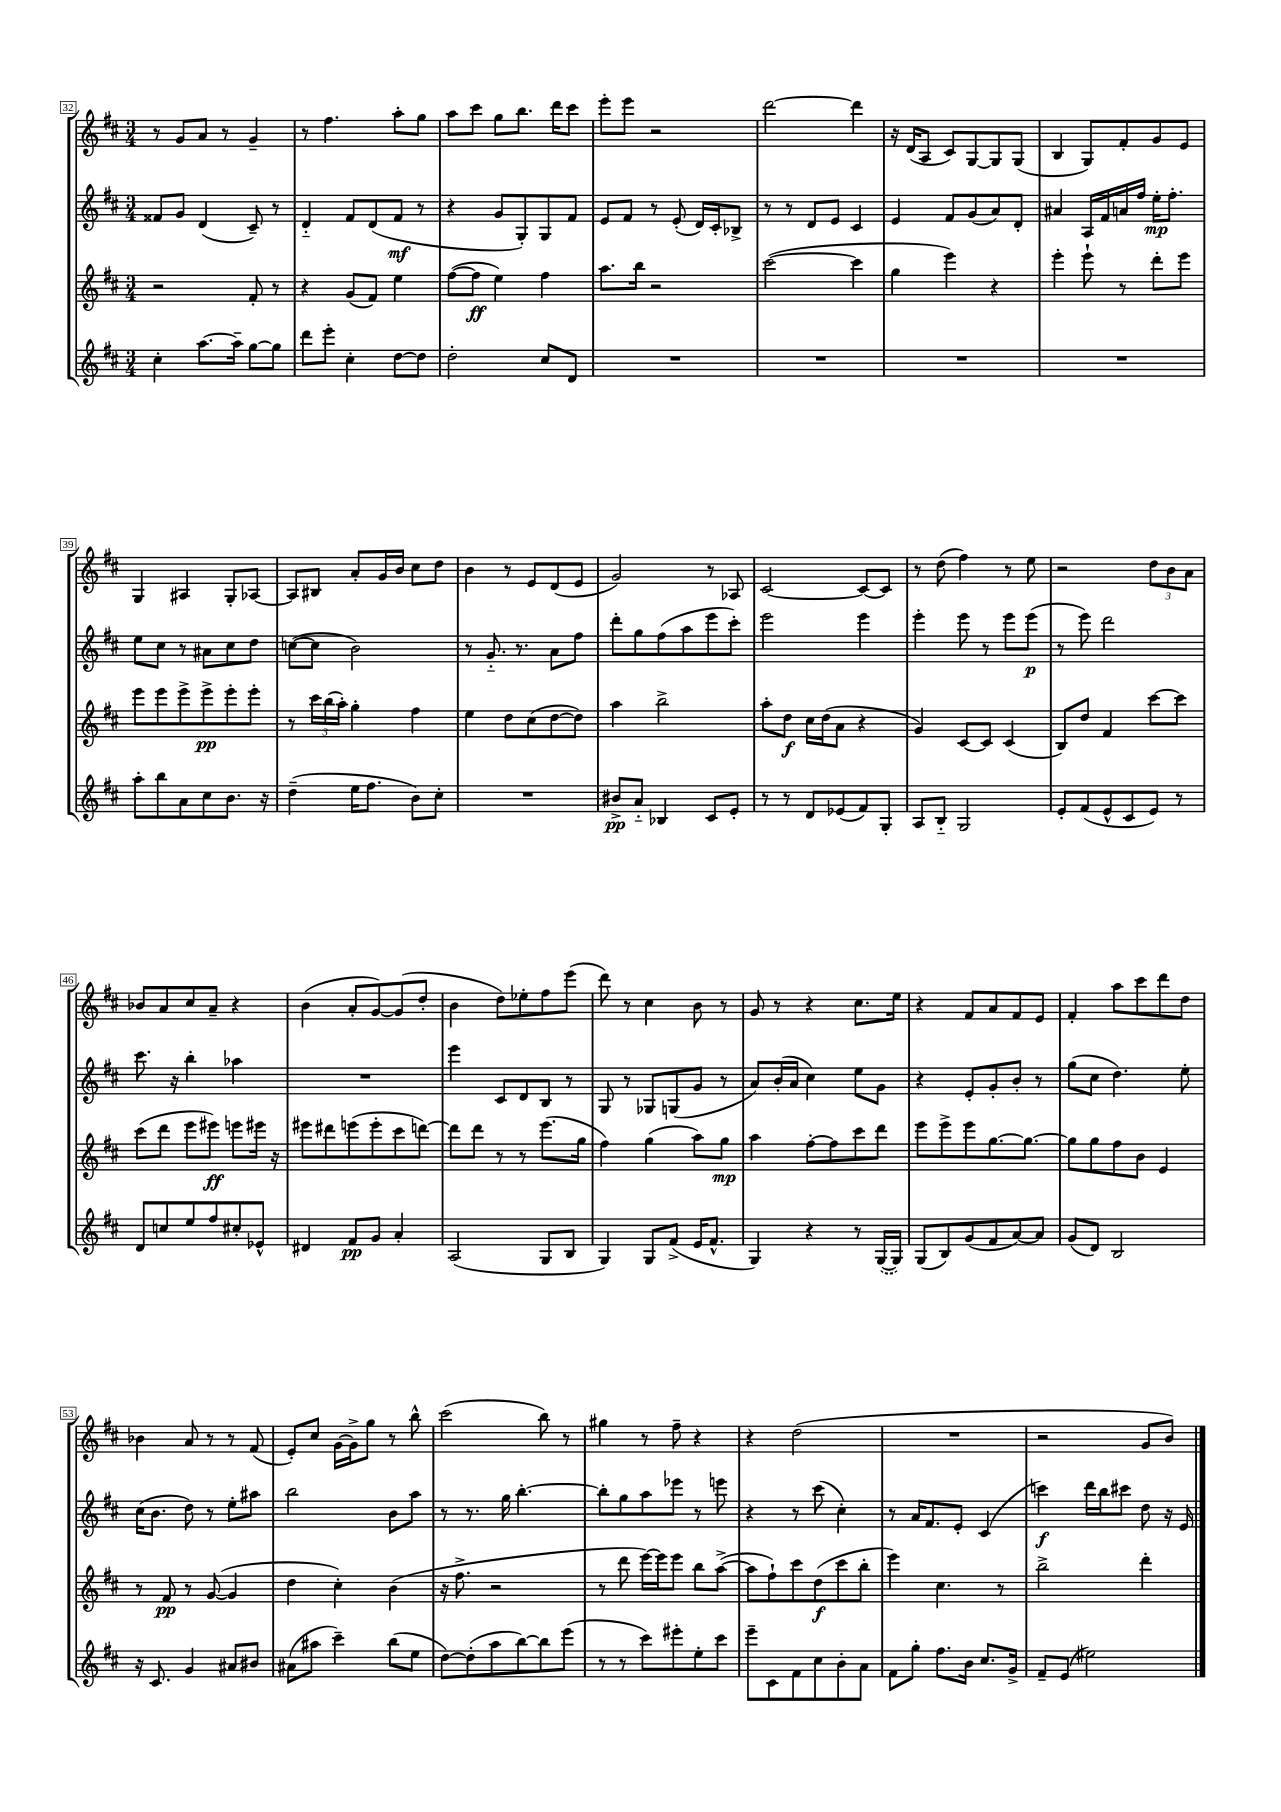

**kern	**kern	**kern	**kern
*staff4	*staff3	*staff2	*staff1
*clefG2	*clefG2	*clefG2	*clefG2
*k[f#c#]	*k[f#c#]	*k[f#c#]	*k[f#c#]
*M3/4	*M3/4	*M3/4	*M3/4
4cc#'	2r	8f##	8r
.	.	8g	8g
[8.aa	.	(4d	8a
.	.	.	8r
16aa~]	.	.	.
[8gg	8f#'	8c#~)	4g~
8gg]	8r	8r	.
=	=	=	=
8ddd	4r	4d'~	8r
8eee'	.	.	4.ff#
4cc#'	(8g	8f#	.
.	8f#)	(8d	.
[8dd	4ee	8f#	8aa'
8dd]	.	8r	8gg
=	=	=	=
2dd'	([8ff#	4r	8aa
.	8ff#]	.	8ccc#
.	4ee)	8g	8gg
.	.	8G')	8.bb
8cc#	4ff#	8G	.
.	.	.	16ddd
8d	.	8f#	8ccc#
=	=	=	=
2.r	8.aa	8e	8eee'
.	.	8f#	8eee
.	16bb	.	.
.	2r	8r	2r
.	.	(8e'	.
.	.	16d)	.
.	.	16c#'	.
.	.	8B-^	.
=	=	=	=
2.r	([2ccc#	8r	[2ddd
.	.	8r	.
.	.	8d	.
.	.	8e	.
.	4ccc#]	4c#	4ddd]
=	=	=	=
2.r	4gg	4e	16r
.	.	.	(16d
.	.	.	8A
.	4eee)	8f#	8c#)
.	.	(8g	[8G
.	4r	8a)	8G]
.	.	8d'	(8G
=	=	=	=
2.r	4eee'	4a#	4B
.	8eee`	16A	8G)
.	.	16f#	.
.	8r	16a	8f#'
.	.	16ff#	.
.	8ddd'	16ee'	8g
.	.	8.ff#'	.
.	8eee	.	8e
=	=	=	=
8aa'	8eee	8ee	4G
8bb	8eee	8cc#	.
8a	8eee^	8r	4A#
8cc#	8eee^	8a#	.
8.b	8eee'	8cc#	8G'
.	8eee'	8dd	[8A-
16r	.	.	.
=	=	=	=
(4dd~	8r	([8cc	8A-]
.	24ccc#	8cc]	8B#
.	(24bb	.	.
.	24aa')	.	.
16ee	4gg'	2b)	8a'
8.ff#	.	.	.
.	.	.	16g
.	.	.	16b
8b)	4ff#	.	8cc#
8cc#'	.	.	8dd
=	=	=	=
2.r	4ee	8r	4b
.	.	8.g'~	.
.	8dd	.	8r
.	.	8.r	.
.	(8cc#	.	8e
.	[8dd	8a	(8d
.	8dd])	8ff#	8e
=	=	=	=
8b#^	4aa	8ddd'	2g)
8a'~	.	8gg	.
4B-	2bb^	(8ff#	.
.	.	8aa	.
8c#	.	8eee	8r
8e'	.	8ccc#')	8A-
=	=	=	=
8r	8aa'	2eee	[2c#
8r	8dd	.	.
8d	16cc#	.	.
.	(16dd	.	.
(8e-	8a	.	.
8f#)	4r	4eee	8c#_
8G'	.	.	8c#]
=	=	=	=
8A	4g)	4eee'	8r
8B'~	.	.	(8dd
2G	[8c#	8eee	4ff#)
.	8c#]	8r	.
.	(4c#	8eee	8r
.	.	(8eee	8ee
=	=	=	=
8e'	8B)	8r	2r
(8f#	8dd	8eee)	.
8e^^	4f#	2ddd	.
8c#	.	.	.
8e)	[8ccc#	.	12dd
.	.	.	12b
8r	8ccc#]	.	.
.	.	.	12a
=	=	=	=
8d	(8ccc#	8.ccc#	8b-
8cc	8ddd	.	8a
.	.	16r	.
8ee	8eee	4bb'	8cc#
8ff#	8eee#)	.	8a~
8cc#'	8eee	4aa-	4r
8e-^^	16eee#	.	.
.	16r	.	.
=	=	=	=
4d#	8eee#	2.r	(4b
.	8ddd#	.	.
8f#	(8eee	.	8a'
8g	8eee'	.	[8g)
4a'	8ccc#	.	(8g]
.	[8ddd)	.	8dd'
=	=	=	=
(2A	8ddd]	4eee	4b
.	8ddd	.	.
.	8r	8c#	8dd)
.	8r	8d	8ee-'
8G	(8.eee	8B	8ff#
8B	.	8r	(8eee
.	16gg	.	.
=	=	=	=
4G)	4ff#)	8G	8ddd)
.	.	8r	8r
8G	(4gg	8G-	4cc#
(8f#^	.	(8G	.
16e	8aa)	8g	8b
8.f#^^	.	.	.
.	8gg	8r	8r
=	=	=	=
4G)	4aa	8a)	8g
.	.	(16b'	8r
.	.	16a	.
4r	[8ff#'	4cc#)	4r
.	8ff#]	.	.
8r	8ccc#	8ee	8.cc#
([16G	8ddd	8g	.
16G])	.	.	16ee
=	=	=	=
(8G	8eee	4r	4r
8B)	8eee^	.	.
(8g	8eee	8e'	8f#
8f#	[8.gg	8g'	8a
[8a)	.	8b'	8f#
.	8.gg_	.	.
8a]	.	8r	8e
=	=	=	=
(8g	8gg]	(8gg	4f#'
8d)	8gg	8cc#	.
2B	8ff#	4.dd)	8aa
.	8b	.	8ccc#
.	4e	.	8ddd
.	.	8ee'	8dd
=	=	=	=
16r	8r	(16cc#	4b-
8.c#	.	8.b	.
.	8f#	.	.
4g	8r	8dd)	8a
.	([8g	8r	8r
8a#	4g]	8ee'	8r
8b#	.	8aa#	(8f#
=	=	=	=
(8a#	4dd	2bb	8e')
8aa#	.	.	8cc#
4ccc#~)	4cc#')	.	[16g
.	.	.	16g^]
.	.	.	8gg
(8bb	(4b	8b	8r
8ee	.	8aa	8bb^^
=	=	=	=
[8dd)	16r	8r	(2ccc#
.	8.ff#^	.	.
(8dd']	.	8.r	.
8aa	2r	.	.
.	.	16gg	.
[8bb)	.	[4.bb'	.
8bb]	.	.	8bb)
(8eee	.	.	8r
=	=	=	=
8r	8r	8bb']	4gg#
8r	8ddd	8gg	.
8ccc#)	[16eee)	8aa	8r
.	16eee]	.	.
8eee#'	8eee	8eee-	8ff#~
8ee'	8bb	8r	4r
8ccc#	([8aa^	8eee	.
=	=	=	=
8eee~	8aa]	4r	4r
8c#	8ff#`)	.	.
8f#	8ccc#	8r	(2dd
8cc#	(8dd	(8ccc#	.
8b'	8ccc#	4cc#')	.
8a	8bb'	.	.
=	=	=	=
8f#	4eee)	8r	2.r
8gg'	.	16a	.
.	.	8.f#	.
8.ff#	4.cc#	.	.
.	.	8e'	.
16b	.	.	.
8.cc#	.	(4c#	.
.	8r	.	.
16g^	.	.	.
=	=	=	=
8f#~	2bb^	4ccc)	2r
(8e	.	.	.
2ee#)	.	16ddd	.
.	.	16bb	.
.	.	8ccc#	.
.	4ddd'	8dd	8g
.	.	16r	8b)
.	.	16e	.
==	==	==	==
*-	*-	*-	*-
